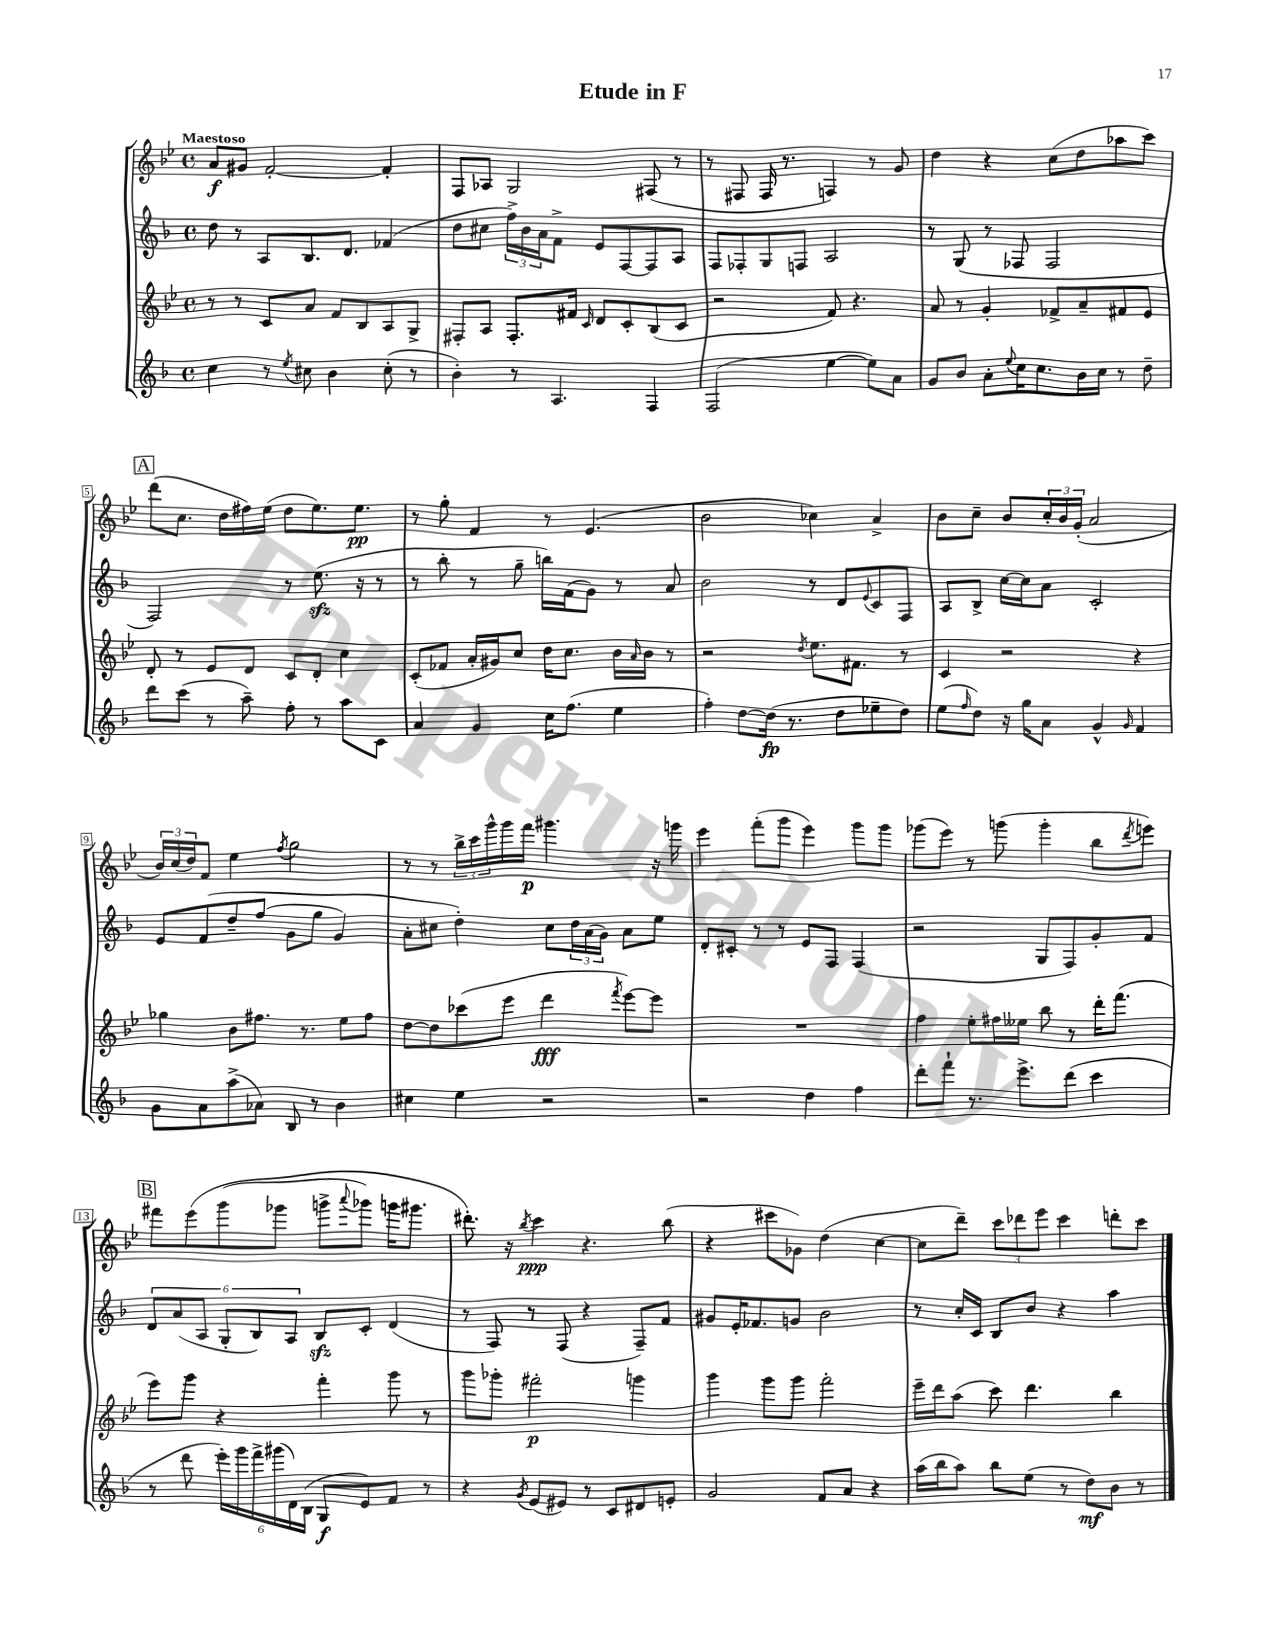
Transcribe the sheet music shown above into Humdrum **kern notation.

**kern	**kern	**kern	**kern
*staff4	*staff3	*staff2	*staff1
*clefG2	*clefG2	*clefG2	*clefG2
*k[b-]	*k[b-e-]	*k[b-]	*k[b-e-]
*M4/4	*M4/4	*M4/4	*M4/4
*met(c)	*met(c)	*met(c)	*met(c)
4cc	8r	8dd	8a
.	8r	8r	8g#
8r	8c	8A	[2f'
8qee	.	.	.
8cc#	8a	8.B-	.
4b-	8f	.	.
.	.	8.d	.
.	8B-	.	.
(8cc#'	8A	(4f-	4f']
8r	8G^	.	.
=	=	=	=
4b-')	8F#'	8dd	8F
.	8A	8cc#	8A-
8r	8.F#'	24ff^)	2G
.	.	24b-	.
.	.	24a	.
4.A	.	8f^	.
.	16f#	.	.
.	16qqc	.	.
.	8d	8e	.
.	8c'	[8F	.
4F	(8B-	8F]	(8F#
.	8c	8A	8r
=	=	=	=
(2F	2r	8F	8r
.	.	8F-'	8F#
.	.	8G	16F#
.	.	.	8.r
.	.	8F	.
[4ee	8f)	2A	4F)
.	4.r	.	.
8ee])	.	.	8r
8a	.	.	8g
=	=	=	=
8g	8a	8r	4dd
8b-	8r	(8G	.
8a'	4g'	8r	4r
8qqee	.	.	.
16cc	.	8F-	.
8.cc	.	.	.
.	8f-^	2F-	(8cc
16b-	8a~	.	8dd
16cc	.	.	.
8r	8f#	.	8aa-
8dd~	8e-	.	8ccc)
=	=	=	=
8ddd	8d'	2F)	(8ddd
(8ccc	8r	.	8.cc
8r	8e-	.	.
.	.	.	16dd
8aa~)	8d	.	16ff#)
.	.	.	(16ee-
8ff'	8c	8r	8dd
8r	8d'	(8.ee	8.ee-)
8aa	4cc	.	.
.	.	16r	8.ee-
8c	.	8r	.
=	=	=	=
4a	(8c'	8r	8r
.	8f-	8bb-'	8gg'
4g	16a'	8r	4f
.	16g#)	.	.
.	8cc	8gg~	.
16cc	16dd	16bb)	8r
(8.ff	8.cc	(16f	.
.	.	8g)	(4.e-
4ee	16b-	8r	.
.	16qqa	.	.
.	16b-	.	.
.	8r	8a	.
=	=	=	=
4ff')	2r	2b-	2b-
[8dd	.	.	.
(16dd]	.	.	.
8.r	.	.	.
.	8qdd	.	.
.	8.ee-	8r	4cc-)
8dd	.	8d	.
.	8.f#	.	.
.	.	8qqe	.
8ee-~	.	8c	4a^
8dd)	8r	8F	.
=	=	=	=
(8ee	4c	8A	8b-
16qqff	.	.	.
8dd)	.	8B-^	8cc~
16r	2r	[16cc	8b-
16gg	.	16cc]	.
8a	.	8a	24cc'
.	.	.	24b-
.	.	.	(24g'
4g^^	.	2c'	2a
16qqg	.	.	.
4f	4r	.	.
=	=	=	=
8g	4gg-	8e	24b-)
.	.	.	(24cc
.	.	.	24dd)
8a	.	&(8f	8f
(8aa^	8b-	8dd~	4ee-
8a-)	8.ff#	(8ff	.
.	.	.	8qff
8B-	.	8g	2gg
.	8.r	.	.
8r	.	8gg	.
4b-	8ee-	4g)	.
.	8ff#	.	.
=	=	=	=
4cc#	[8dd	8a'	8r
.	8dd]	8cc#	8r
4ee	(8ccc-	4dd'&)	24bb-^
.	.	.	24ccc
.	.	.	24ggg^^
.	8eee-	.	16ggg
.	.	.	16fff
2r	4ddd	8cc#	4.ggg#
.	.	24dd	.
.	.	(24a	.
.	.	24g)	.
.	8qfff	.	.
.	[8eee-)	8a	.
.	8eee-]	8ee	16r
.	.	.	16ggg
=	=	=	=
2r	1r	8d'	4eee-
.	.	8c#'	.
.	.	8r	(8fff'
.	.	8r	8ggg
4dd	.	8e	4eee-)
.	.	8F	.
4ff	.	(4F	8ggg
.	.	.	8ggg
=	=	=	=
8ddd'	4ff	2r	(8ggg-
8fff`	.	.	8eee-)
8.r	8ee-'	.	8r
.	16ff#	.	(8ggg
8.eee^	16ee--	.	.
.	8bb-	8G	4ggg'
(8ddd	8r	8F)	.
4ccc	16ddd'	8g'	8bb-
.	(8.fff	.	.
.	.	.	8qddd
.	.	8f	8eee)
=	=	=	=
8r	8eee-)	12d	8fff#
.	.	(12a	.
8ddd	8ggg	.	&(8eee-
.	.	12A	.
24eee')	4r	12G'	(8ggg
24ggg	.	.	.
24fff^	.	12B-)	.
(24ggg#	.	.	8ggg-
24d)	.	12A	.
(24B-	.	.	.
8G	4fff'	8B-	8ggg^
.	.	.	8qqaaa
8e)	.	8c'	8ggg-)
8f	8ggg	(4d	16ggg
.	.	.	8.ggg#
8r	8r	.	.
=	=	=	=
4r	8ggg	8r	8.ddd#'&)
.	8ggg-'	8F)	.
.	.	.	16r
8qg	.	.	8qbb-
(8e	2fff#'	8r	4ccc
8e#)	.	(8F	.
8r	.	4r	4.r
8c	.	.	.
8d#	4ggg	8F~)	.
8e'	.	8f	(8bb-
=	=	=	=
2g	4ggg	8g#	4r
.	.	16e'	.
.	.	8.f-	.
.	8ggg	.	8ccc#
.	8ggg	8g	8g-)
8f	2fff'	2b-	(4dd
8a	.	.	.
4r	.	.	[4cc
=	=	=	=
(16aa	16eee-~	8r	8cc]
16bb-	16ddd	.	.
8aa)	(8aa	16cc'	8ddd~)
.	.	16c	.
8bb-	8ccc)	8B-	12ccc
.	.	.	12ddd-
(8ee	4.ddd	8b-	.
.	.	.	12eee-
8r	.	4r	4ccc
8dd)	.	.	.
8b-	4bb-	4aa	8ddd'
8r	.	.	8ccc
==	==	==	==
*-	*-	*-	*-
